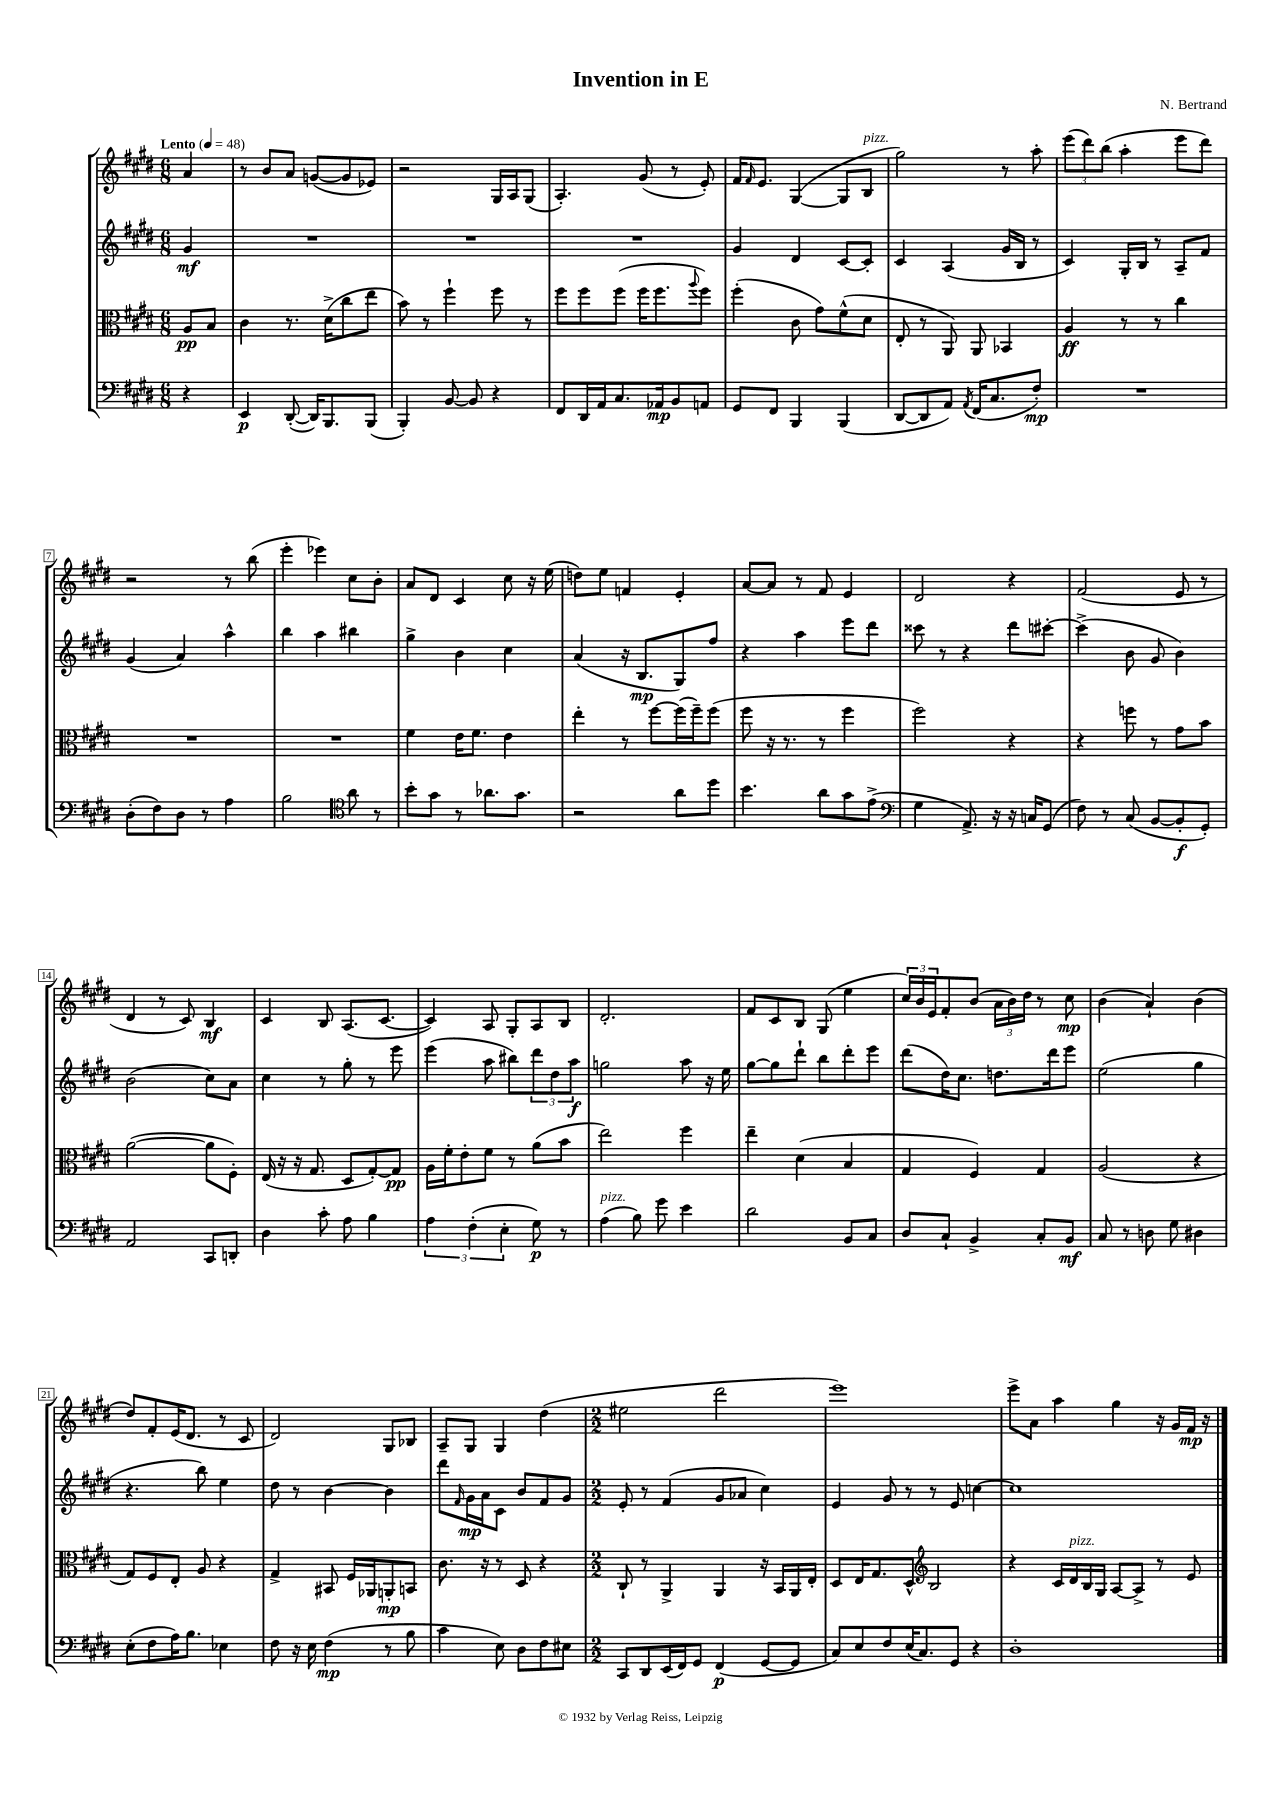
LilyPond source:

\header { title = "Invention in E" composer = "N. Bertrand" }
<<
\new StaffGroup <<
\new Staff = "s0" {
    \clef treble \key e \major \numericTimeSignature \time 6/8 \partial 4 \tempo "Lento" 4 = 48
    a'4 |
    r8 b'8 a'8 g'8~( g'8 ees'8) |
    r2 gis16 a16 gis8( |
    a4.-.) gis'8( r8 e'8-.) |
    fis'16 \grace { fis'16 } e'8. gis4~( gis8 b8^\markup { \italic "pizz." } |
    gis''2) r8 a''8-. |
    \tuplet 3/2 { e'''8( dis'''8) b''8( } a''4-. e'''8 dis'''8) |
    r2 r8 b''8( |
    e'''4-. ees'''4) cis''8 b'8-. |
    a'8 dis'8 cis'4 cis''8 r16 e''16( |
    d''8) e''8 f'4 e'4-. |
    a'8~ a'8 r8 fis'8 e'4 |
    dis'2 r4 |
    fis'2( e'8 r8 |
    dis'4 r8 cis'8) b4\mf |
    cis'4 b8 a8.( cis'8.~ |
    cis'4) a8 gis8-. a8 b8 |
    dis'2.-. |
    fis'8 cis'8 b8 gis8( e''4 |
    \tuplet 3/2 { cis''16) b'16 e'16 } fis'8-. b'8( \tuplet 3/2 { a'16 b'16) dis''16 } r8 cis''8\mp |
    b'4( a'4-!) b'4( |
    dis''8) fis'8-. e'16( dis'8. r8 cis'8 |
    dis'2) gis8 bes8 |
    a8-- gis8 gis4 dis''4( |
    \numericTimeSignature \time 2/2 eis''2 dis'''2 |
    e'''1) |
    e'''8-> a'8 a''4 gis''4 r16 gis'16 fis'16\mp r16 \bar "|." |
}
\new Staff = "s1" {
    \clef treble \key e \major \numericTimeSignature \time 6/8 \partial 4
    gis'4\mf |
    R2. |
    R2. |
    R2. |
    gis'4 dis'4 cis'8~ cis'8-. |
    cis'4 a4( gis'16 b16 r8 |
    cis'4) gis16-. b16 r8 a8-- fis'8 |
    gis'4( a'4) a''4-^ |
    b''4 a''4 bis''4 |
    gis''4-> b'4 cis''4 |
    a'4( r16 b8.\mp gis8) fis''8 |
    r4 a''4 e'''8 dis'''8 |
    cisis'''8 r8 r4 dis'''8 cis'''8~-. |
    cis'''4->( b'8 gis'8 b'4) |
    b'2( cis''8) a'8 |
    cis''4 r8 gis''8-. r8 e'''8 |
    e'''4( a''8 bis''8) \tuplet 3/2 { dis'''8 dis''8 a''8\f } |
    g''2 a''8 r16 e''16 |
    gis''8~ gis''8 dis'''8-! b''8 dis'''8-. e'''8 |
    dis'''8( dis''16) cis''8. d''8. dis'''16 e'''8 |
    e''2( gis''4 |
    r4. b''8) e''4 |
    dis''8 r8 b'4~ b'4 |
    dis'''8 \grace { fis'16 } gis'16\mp a'16 cis'8 b'8 fis'8 gis'8 |
    \numericTimeSignature \time 2/2 e'8-. r8 fis'4( gis'8 aes'8 cis''4) |
    e'4 gis'8 r8 r8 e'8 c''4~ |
    c''1 \bar "|." |
}
\new Staff = "s2" {
    \clef alto \key e \major \numericTimeSignature \time 6/8 \partial 4
    a8\pp b8 |
    cis'4 r8. dis'16->( cis''8 e''8 |
    b'8) r8 fis''4-! fis''8 r8 |
    fis''8 fis''8 fis''8( fis''16 fis''8. \appoggiatura { a''8 } fis''8) |
    fis''4-.( cis'8 gis'8) fis'8-^( dis'8 |
    e8-. r8 a,8) a,8 bes,4 |
    a4\ff r8 r8 cis''4 |
    R2. |
    R2. |
    fis'4 e'16 fis'8. e'4 |
    e''4-. r8 fis''8~ fis''16( fis''16--) fis''8( |
    fis''8 r16 r8. r8 fis''4 |
    fis''2) r4 |
    r4 f''8 r8 gis'8 b'8 |
    a'2~( a'8 fis8-.) |
    e16( r16 r16 gis8. dis8 gis8~-.) gis8\pp |
    a16 fis'16-. e'8-. fis'8 r8 a'8( b'8 |
    e''2) fis''4 |
    e''4-- dis'4( b4 |
    gis4 fis4) gis4 |
    a2( r4 |
    gis8) fis8 e8-. a8 r4 |
    gis4-> bis,8 fis16 aes,16 a,8-.\mp b,8 |
    cis'8. r16 r8 dis8 r4 |
    \numericTimeSignature \time 2/2 cis8-! r8 a,4-> a,4 r16 b,16 a,16 e16-. |
    dis8 e16 gis8. dis8-^ \clef treble b2 |
    r4 cis'16 dis'16^\markup { \italic "pizz." } b16 gis16 a8~ a8-> r8 e'8 \bar "|." |
}
\new Staff = "s3" {
    \clef bass \key e \major \numericTimeSignature \time 6/8 \partial 4
    r4 |
    e,4\p dis,8~-.( dis,16) b,,8. b,,8( |
    b,,4-.) b,8~ b,8 r4 |
    fis,8 dis,16 a,16 cis8. aes,16\mp b,8 a,8 |
    gis,8 fis,8 b,,4 b,,4( |
    dis,8~ dis,8 a,8) \acciaccatura { a,8 } fis,16( cis8. fis8-.\mp) |
    R2. |
    dis8-.( fis8) dis8 r8 a4 |
    b2 \clef tenor a'8 r8 |
    b'8-. gis'8 r8 aes'8. gis'8. |
    r2 a'8 dis''8 |
    b'4. a'8 gis'8 e'8->( |
    \clef bass gis4 a,8.->) r16 r16 c16 gis,8( |
    fis8) r8 cis8( b,8~ b,8-.\f gis,8-.) |
    a,2 cis,8 d,8-. |
    dis4 cis'8-. a8 b4 |
    \tuplet 3/2 { a4 fis4-.( e4-. } gis8\p) r8 |
    a4^\markup { \italic "pizz." }( b8) gis'8 e'4 |
    dis'2 b,8 cis8 |
    dis8 cis8-! b,4-> cis8-. b,8\mf |
    cis8 r8 d8 gis8 dis4 |
    e8-.( fis8 a16) b8. ees4 |
    fis8 r16 e16 fis4\mp( r8 b8 |
    cis'4 e8) dis8 fis8 eis8 |
    \numericTimeSignature \time 2/2 cis,8 dis,8 e,16( fis,16) gis,8 fis,4\p( gis,8~ gis,8 |
    cis8) e8 fis8 e16( cis8.) gis,8 r4 |
    dis1-. \bar "|." |
}
>>
>>
\layout { \context { \Score \override BarNumber.stencil = #(make-stencil-boxer 0.1 0.3 ly:text-interface::print) } }
